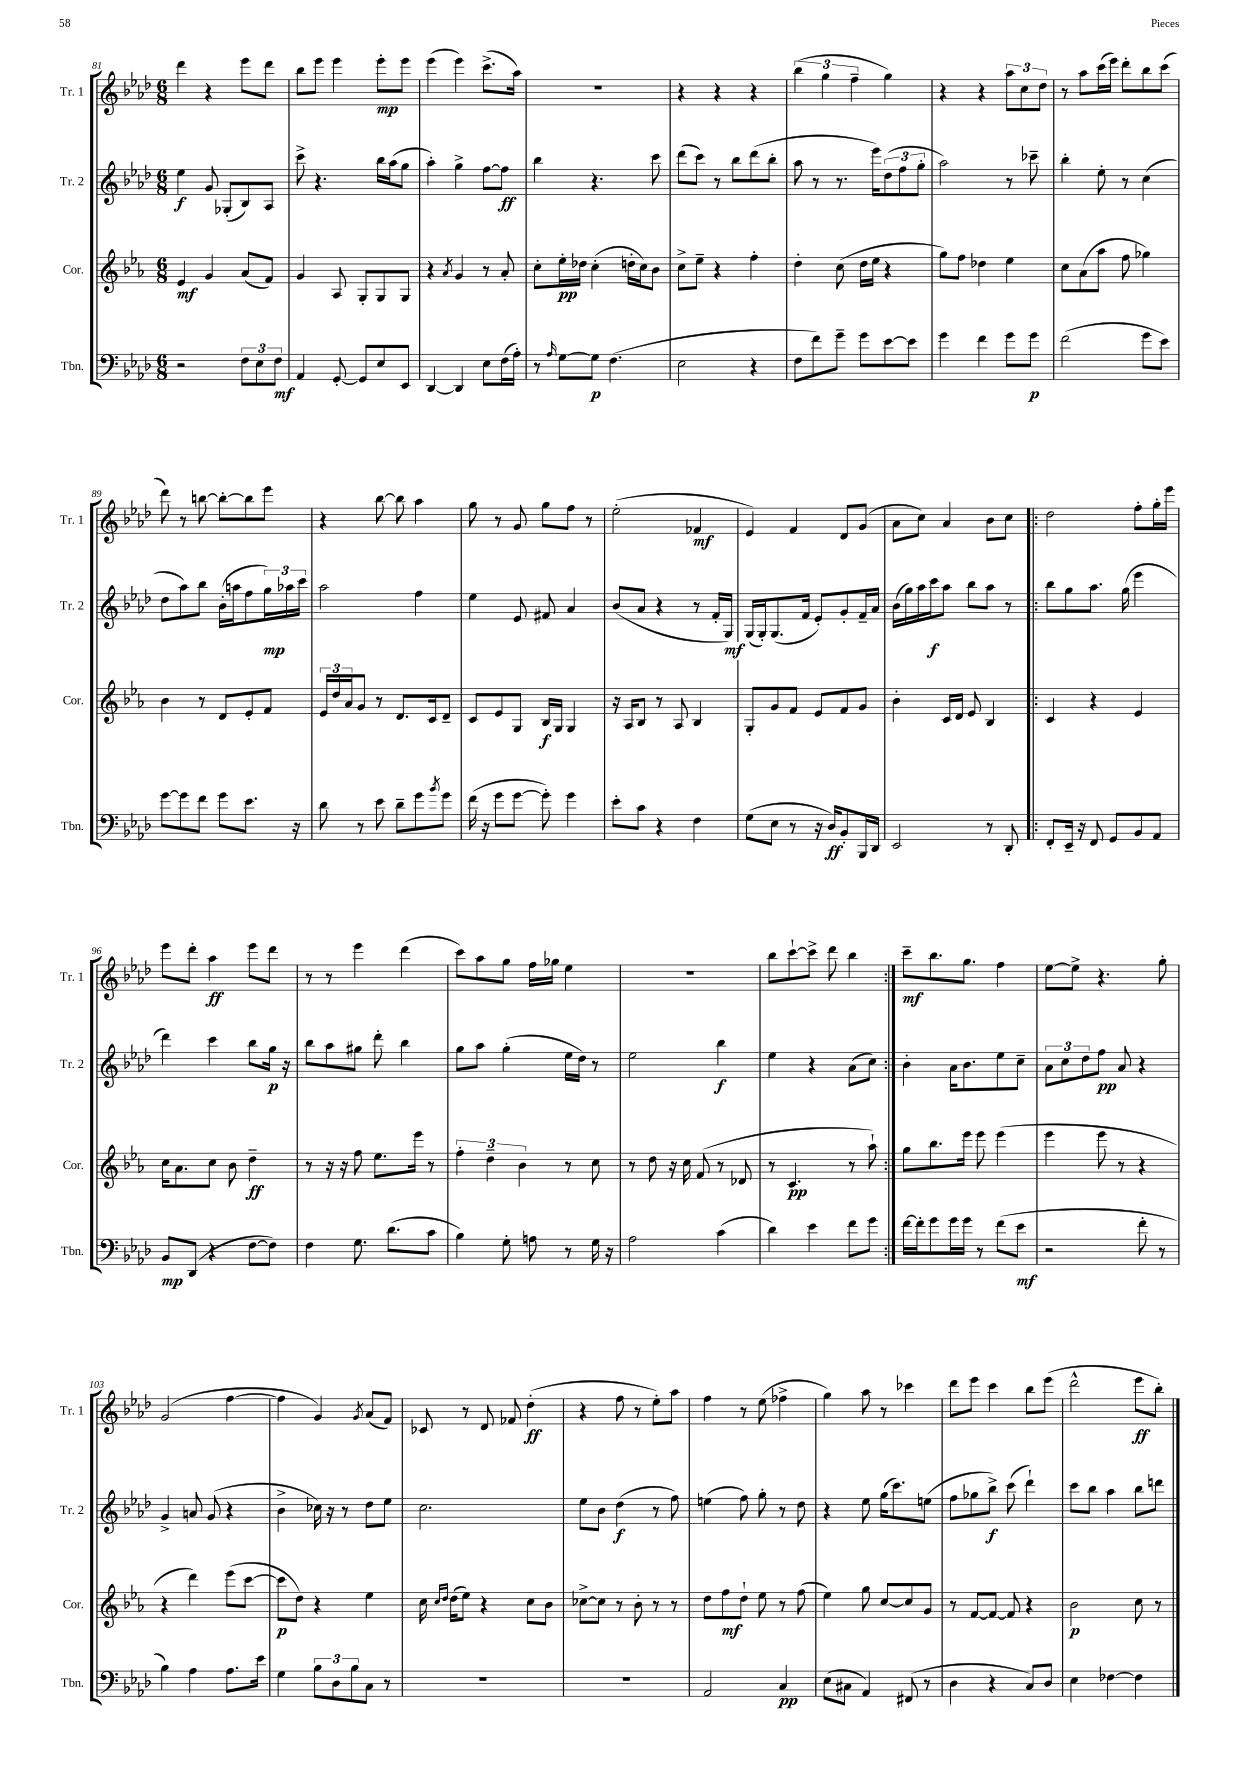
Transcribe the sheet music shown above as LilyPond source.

<<
\new StaffGroup <<
\new Staff = "s0" \with { instrumentName = "Tr. 1" shortInstrumentName = "Tr. 1" } {
    \clef treble \key aes \major \numericTimeSignature \time 6/8
    des'''4 r4 ees'''8 des'''8 |
    bes''8 ees'''8 ees'''4 ees'''8-.\mp ees'''8 |
    ees'''4( ees'''4) c'''8.->( aes''16) |
    R2. |
    r4 r4 r4 |
    \tuplet 3/2 { bes''4( g''4 f''4-- } g''4) |
    r4 r4 \tuplet 3/2 { aes''8 c''8 des''8 } |
    r8 aes''8 c'''16( ees'''16) des'''8-. bes''8 c'''8( |
    des'''8) r8 b''8~ b''8~-. b''8 ees'''8 |
    r4 bes''8~ bes''8 aes''4 |
    g''8 r8 g'8 g''8 f''8 r8 |
    ees''2-.( fes'4\mf |
    ees'4) f'4 des'8 g'8( |
    aes'8 c''8) aes'4 bes'8 c''8 |
    \repeat volta 2 { des''2 f''8-. g''16-. ees'''16 |
    ees'''8 des'''8-. aes''4\ff ees'''8 des'''8 |
    r8 r8 ees'''4 des'''4( |
    c'''8) aes''8 g''8 f''16 ges''16 ees''4 |
    R2. |
    bes''8 c'''8~-! c'''8-> des'''8 bes''4 | }
    c'''8--\mf bes''8. g''8. f''4 |
    ees''8~ ees''8-> r4. g''8-. |
    g'2( f''4~ |
    f''4 g'4) \acciaccatura { g'8 } aes'8( f'8) |
    ces'8 r8 des'8 fes'8 des''4-.\ff( |
    r4 f''8 r8 ees''8-.) aes''8 |
    f''4 r8 ees''8( fes''4-> |
    g''4) aes''8 r8 ces'''4 |
    des'''8 ees'''8 c'''4 bes''8 ees'''8( |
    des'''2-^ ees'''8\ff bes''8-.) \bar "|." |
}
\new Staff = "s1" \with { instrumentName = "Tr. 2" shortInstrumentName = "Tr. 2" } {
    \clef treble \key aes \major \numericTimeSignature \time 6/8
    ees''4\f g'8 ges8-.( bes8) aes8 |
    c'''8-> r4. bes''16 aes''16( g''8 |
    aes''4-.) g''4-> f''8~ f''8\ff |
    bes''4 r4. c'''8 |
    des'''8( c'''8) r8 bes''8 des'''8( bes''8-. |
    aes''8 r8 r8. ees'''16) \tuplet 3/2 { des''8( f''8 g''8-. } |
    aes''2) r8 ces'''8-- |
    bes''4-. ees''8-. r8 c''4( |
    des''8 aes''8) bes''8 bes'16-.( a''16 f''8 \tuplet 3/2 { g''16\mp) aes''16 c'''16 } |
    aes''2 f''4 |
    ees''4 ees'8 fis'8 aes'4 |
    bes'8( aes'8 r4 r8 f'16-. g16\mf) |
    g16( g16-.) g8.( f'16 ees'8-.) g'8-. f'16-- aes'16 |
    bes'16( g''16) aes''16 c'''16\f aes''8 bes''8 aes''8 r8 |
    \repeat volta 2 { bes''8 g''8 aes''8. g''16( ees'''4 |
    des'''4) c'''4 bes''8 g''16\p r16 |
    bes''8 aes''8 gis''8 des'''8-. bes''4 |
    g''8 aes''8 g''4-.( ees''16 des''16) r8 |
    ees''2 bes''4\f |
    ees''4 r4 aes'8( c''8) | }
    bes'4-. aes'16 bes'8. ees''8 c''8-- |
    \tuplet 3/2 { aes'8 c''8 des''8 } f''8\pp aes'8 r4 |
    g'4-> a'8 g'8( r4 |
    bes'4-> ces''16) r16 r8 des''8 ees''8 |
    c''2. |
    ees''8 bes'8 des''4\f( r8 f''8) |
    e''4( f''8) g''8-. r8 des''8 |
    r4 ees''8 g''16( c'''8.) e''8( |
    f''8 ges''8 bes''8->\f) c'''8( des'''4-!) |
    c'''8 bes''8 aes''4 bes''8 d'''8 \bar "|." |
}
\new Staff = "s2" \with { instrumentName = "Cor." shortInstrumentName = "Cor." } {
    \clef treble \key ees \major \numericTimeSignature \time 6/8
    ees'4\mf g'4 aes'8( f'8) |
    g'4 aes8 g8-. g8 g8 |
    r4 \acciaccatura { aes'8 } g'4 r8 aes'8-. |
    c''8-. ees''16-.\pp des''16 c''4-.( d''16-. c''16) bes'8 |
    c''8-> ees''8-- r4 f''4-. |
    d''4-. c''8( d''16 ees''16 r4 |
    g''8) f''8 des''4 ees''4 |
    c''8 aes'8( aes''8 f''8 ges''4) |
    bes'4 r8 d'8 ees'8-. f'8 |
    \tuplet 3/2 { ees'16 d''16 aes'16 } g'8 r8 d'8. c'16 d'8-- |
    c'8 ees'8 g8 bes16\f g16 g4 |
    r16 aes16 bes8 r8 aes8 bes4 |
    g8-. g'8 f'8 ees'8 f'8 g'8 |
    bes'4-. c'16 d'16 ees'8 bes4 |
    \repeat volta 2 { c'4 r4 ees'4 |
    c''16 aes'8. c''8 bes'8 d''4--\ff |
    r8 r16 r16 f''8 ees''8. ees'''16 r8 |
    \tuplet 3/2 { f''4-. d''4-- bes'4 } r8 c''8 |
    r8 d''8 r16 c''16 f'8( r8 des'8 |
    r8 c'4.\pp r8 aes''8-!) | }
    g''8 bes''8. ees'''16 ees'''8 ees'''4( |
    ees'''4 ees'''8 r8 r4 |
    r4 d'''4) ees'''8( c'''8~ |
    c'''8\p d''8) r4 ees''4 |
    c''16 \grace { c''16 d''16 } d''16( ees''8) r4 c''8 bes'8 |
    ces''8~-> ces''8 r8 bes'8-. r8 r8 |
    d''8 f''8\mf d''8-! ees''8 r8 f''8( |
    ees''4) g''8 c''8~ c''8 g'8 |
    r8 f'8~ f'8~ f'8 r4 |
    bes'2\p c''8 r8 \bar "|." |
}
\new Staff = "s3" \with { instrumentName = "Tbn." shortInstrumentName = "Tbn." } {
    \clef bass \key aes \major \numericTimeSignature \time 6/8
    r2 \tuplet 3/2 { f8 ees8 f8\mf } |
    aes,4 g,8~-. g,8 ees8 ees,8 |
    des,4~ des,4 ees8 f16( aes16-.) |
    r8 \grace { aes16 } g8~ g8\p f4.( |
    ees2 r4 |
    f8 f'8) g'8-- g'8 ees'8~ ees'8 |
    g'4 f'4 g'8 g'8\p |
    f'2( g'8 ees'8) |
    g'8~ g'8 f'8 g'8 ees'8. r16 |
    des'8 r8 ees'8 des'8-- g'8 \acciaccatura { bes'8 } g'8 |
    f'16( r16 g'8 g'8~ g'8-.) g'4 |
    ees'8-. c'8 r4 f4 |
    g8( ees8 r8 r16 des16\ff) bes,8-. bes,,16 des,16 |
    ees,2 r8 des,8-. |
    \repeat volta 2 { f,8-. ees,16-- r16 f,8 g,8 bes,8 aes,8 |
    bes,8\mp des,8( r4 f8~ f8) |
    f4 g8. des'8.( c'8 |
    bes4) g8-. a8 r8 g16 r16 |
    aes2 c'4( |
    des'4) ees'4 f'8 g'8 | }
    f'16~ f'16-. g'8 g'16 g'16 r8 f'8( ees'8\mf |
    r2 f'8-. r8 |
    bes4) aes4 aes8. ees'16 |
    g4 \tuplet 3/2 { bes8 des8 bes8 } c8 r8 |
    R2. |
    R2. |
    aes,2 c4\pp |
    ees8( cis8 aes,4) fis,8( r8 |
    des4 r4 c8) des8 |
    ees4 fes4~ fes4 \bar "|." |
}
>>
>>
\layout { \context { \Score currentBarNumber = #81 } }
